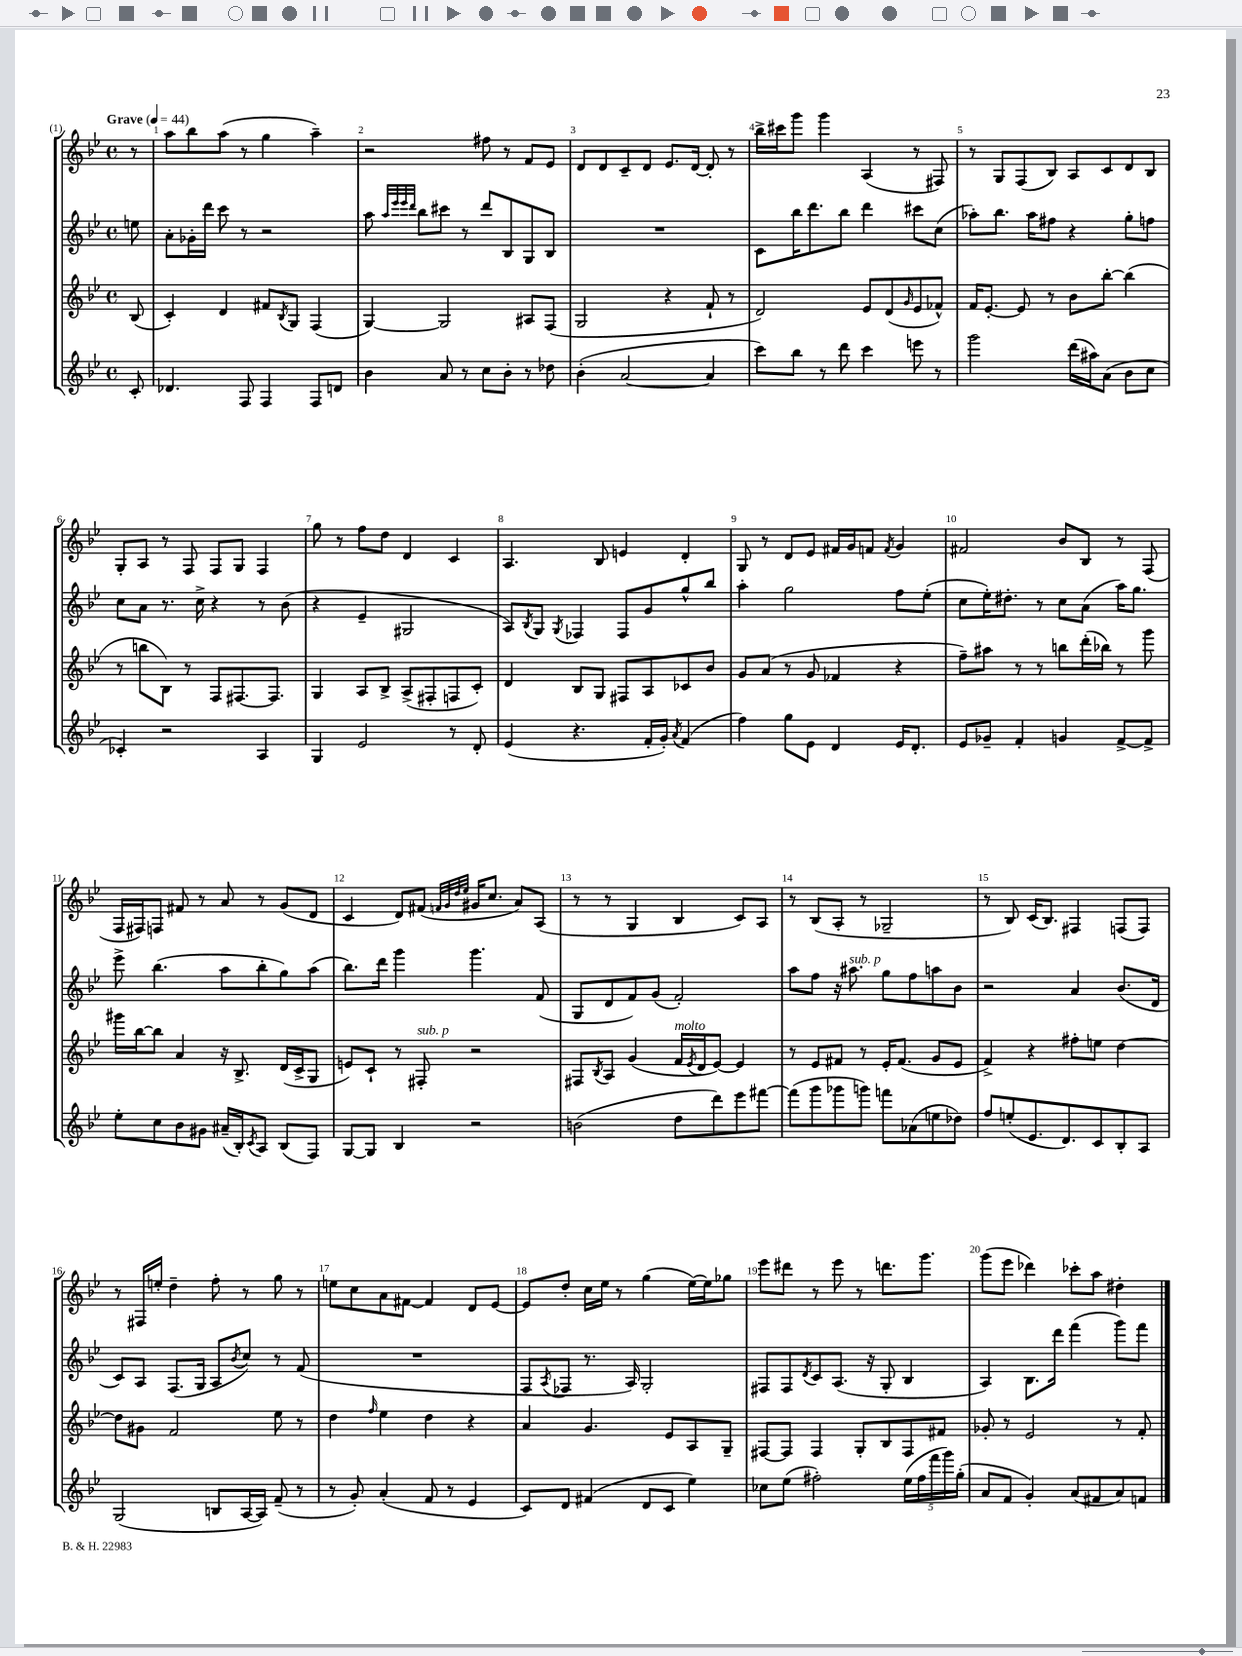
<<
\new StaffGroup <<
\new Staff = "s0" {
    \clef treble \key bes \major \defaultTimeSignature \time 4/4 \partial 8 \tempo "Grave" 4 = 44
    r8 |
    a''8 bes''8 a''8( r8 g''4 a''4--) |
    r2 fis''8 r8 f'8 ees'8 |
    d'8 d'8 c'8-- d'8 ees'8. d'16~ d'8-. r8 |
    bes''16-> cis'''16 g'''8 g'''4 a4( r8 fis8) |
    r8 g8 f8( bes8) a8 c'8 d'8 bes8 |
    g8-. a8 r8 f8 f8 g8 f4 |
    g''8 r8 f''8 d''8 d'4 c'4 |
    a4. bes8 e'4 d'4-. |
    g8 r8 d'8 ees'8 fis'16 g'16 f'8 \acciaccatura { f'8 } g'4 |
    fis'2 bes'8 bes8 r8 f8( |
    f16 fis16) f8 fis'8 r8 a'8 r8 g'8( d'8 |
    c'4 d'8) fis'8( \grace { f'32 g'32 d''32 ees''32 } gis'16 c''8. a'8) a8( |
    r8 r8 g4 bes4 c'8) a8 |
    r8 bes8( a8-. r8 ges2-- |
    r8 bes8) c'16( bes8.) fis4 f8( f8) |
    r8 fis16 e''16-. d''4-- f''8-. r8 g''8 r8 |
    e''8 c''8 a'8 fis'8~ fis'4 d'8 ees'8~ |
    ees'8 d''8-. c''16 ees''16 r8 g''4( ees''16~) ees''16 ges''8 |
    ees'''8 dis'''8 r8 ees'''8 r8 d'''8. g'''8. |
    g'''8( ees'''8 des'''4) ces'''8-. a''8 dis''4-. \bar "|." |
}
\new Staff = "s1" {
    \clef treble \key bes \major \defaultTimeSignature \time 4/4 \partial 8
    e''8 |
    a'8-. ges'16-. d'''16 c'''8 r8 r2 |
    a''8 \grace { a''32 ees'''32 ees'''32 d'''32 } bes''8 cis'''8 r8 d'''8 bes8 g8 bes8 |
    R1 |
    c'8 bes''16 d'''8. bes''8 d'''4 cis'''8 c''8( |
    aes''8-.) bes''8. aes''16 fis''8 r4 g''8-. f''8 |
    c''8 a'8 r8. c''16-> r4 r8 bes'8( |
    r4 ees'4-- gis2 |
    a8) \acciaccatura { bes8 } g8 \acciaccatura { g8 } fes4 fes8 g'8 g''8-^ bes''8 |
    a''4-. g''2 f''8 ees''8-.( |
    c''8 ees''16-.) dis''8.-. r8 c''8 a'8( a''16) g''8. |
    ees'''8-> bes''4.( a''8 bes''8-. g''8) a''8( |
    bes''8.) d'''16 g'''4 g'''4. f'8( |
    g8 d'8 f'8) g'8( f'2-.) |
    a''8 f''8 r16 ais''8.^\markup { \italic "sub. p" } g''8 f''8 a''8 bes'8 |
    r2 a'4 bes'8.( d'16 |
    c'8) a8 f8.( g16 a8 \acciaccatura { bes'8 } c''8) r8 f'8( |
    R1 |
    f8 \acciaccatura { a8 } fes8 r8. a16) g2-. |
    fis8 fis8 \acciaccatura { d'8 } c'8 a8.( r16 g8-. bes4 |
    a4) bes8. d'''16 f'''4( g'''8) f'''8 \bar "|." |
}
\new Staff = "s2" {
    \clef treble \key bes \major \defaultTimeSignature \time 4/4 \partial 8
    bes8( |
    c'4-.) d'4 fis'8 \acciaccatura { bes8 } g8 f4( |
    g4~) g2 ais8 f8( |
    g2 r4 f'8-! r8 |
    d'2) ees'8 d'8( \grace { g'16 } ees'8 fes'8-^) |
    f'16 ees'8.~-. ees'8 r8 bes'8 bes''8~-. bes''4( |
    r8 b''8 bes8) r8 f8 fis8.~ fis8. |
    g4 a8 bes8-> a8->( fis8-. f8 c'8-.) |
    d'4 bes8 g8 fis8 a8 ces'8 bes'8 |
    g'8 a'8( r8 g'8 fes'4 r4 |
    f''8--) ais''8 r8 r8 b''8 d'''16-.( bes''16) r8 g'''8 |
    gis'''16 bes''16~ bes''8 a'4 r16 bes8.-> d'16( c'16-> g8 |
    e'8) c'8-! r8 fis8-.^\markup { \italic "sub. p" } r2 |
    fis8 \acciaccatura { bes8 } a8 g'4( f'16^\markup { \italic "molto" } \acciaccatura { ees'8 } d'16 ees'8~) ees'4 |
    r8 ees'8 fis'8 r8 ees'16-. fis'8.( g'8 ees'8 |
    f'4->) r4 fis''8-. e''8 d''4~ |
    d''8 gis'8 f'2 ees''8 r8 |
    d''4 \grace { f''16 } ees''4 d''4 r4 |
    a'4 g'4. ees'8 a8 g8-- |
    fis8~ fis8 fis4 g8-. bes8 fis8 fis'8 |
    ges'8-. r8 ees'2 r8 f'8-. \bar "|." |
}
\new Staff = "s3" {
    \clef treble \key bes \major \defaultTimeSignature \time 4/4 \partial 8
    c'8-. |
    des'4. f8 f4 f8 d'8 |
    bes'4 a'8 r8 c''8 bes'8-. r8 des''8 |
    bes'4-.( a'2~ a'4 |
    c'''8) bes''8 r8 d'''8 c'''4 e'''8 r8 |
    g'''2 d'''16( ais''16) a'8( bes'8 c''8 |
    ces'4-.) r2 a4 |
    g4 ees'2 r8 d'8-. |
    ees'4( r4. f'16-. g'16-.) \acciaccatura { a'8 } f'4( |
    f''4) g''8 ees'8 d'4 ees'16 d'8.-. |
    ees'8 ges'8-- f'4-. g'4 f'8~-> f'8-> |
    ees''8-. c''8 bes'8 gis'8 ais'16--( bes16-.) \acciaccatura { c'8 } a8 bes8( f8) |
    g8~ g8 bes4 r2 |
    b'2( d''8 d'''8) ees'''8 fis'''8~ |
    fis'''8( g'''8 ges'''8 g'''8) f'''8 aes'8( e''8 des''8) |
    f''8 e''8-.( ees'8. d'8.) c'8 bes8-. a8 |
    g2( b8 a16~ a16) f'8--( r8 |
    r8 g'8-.) a'4-.( f'8 r8 ees'4 |
    c'8) d'8 fis'4( d'8 c'8 ees''4) |
    ces''8 ees''8( fis''2-.) \tuplet 5/4 { ees''16( fis''16 f'''16 g'''16) g''16-.( } |
    a'8 f'8 g'4-.) a'8( fis'8 a'8) f'8 \bar "|." |
}
>>
>>
\layout { \context { \Score \override BarNumber.break-visibility = ##(#f #t #t) barNumberVisibility = #all-bar-numbers-visible } }
